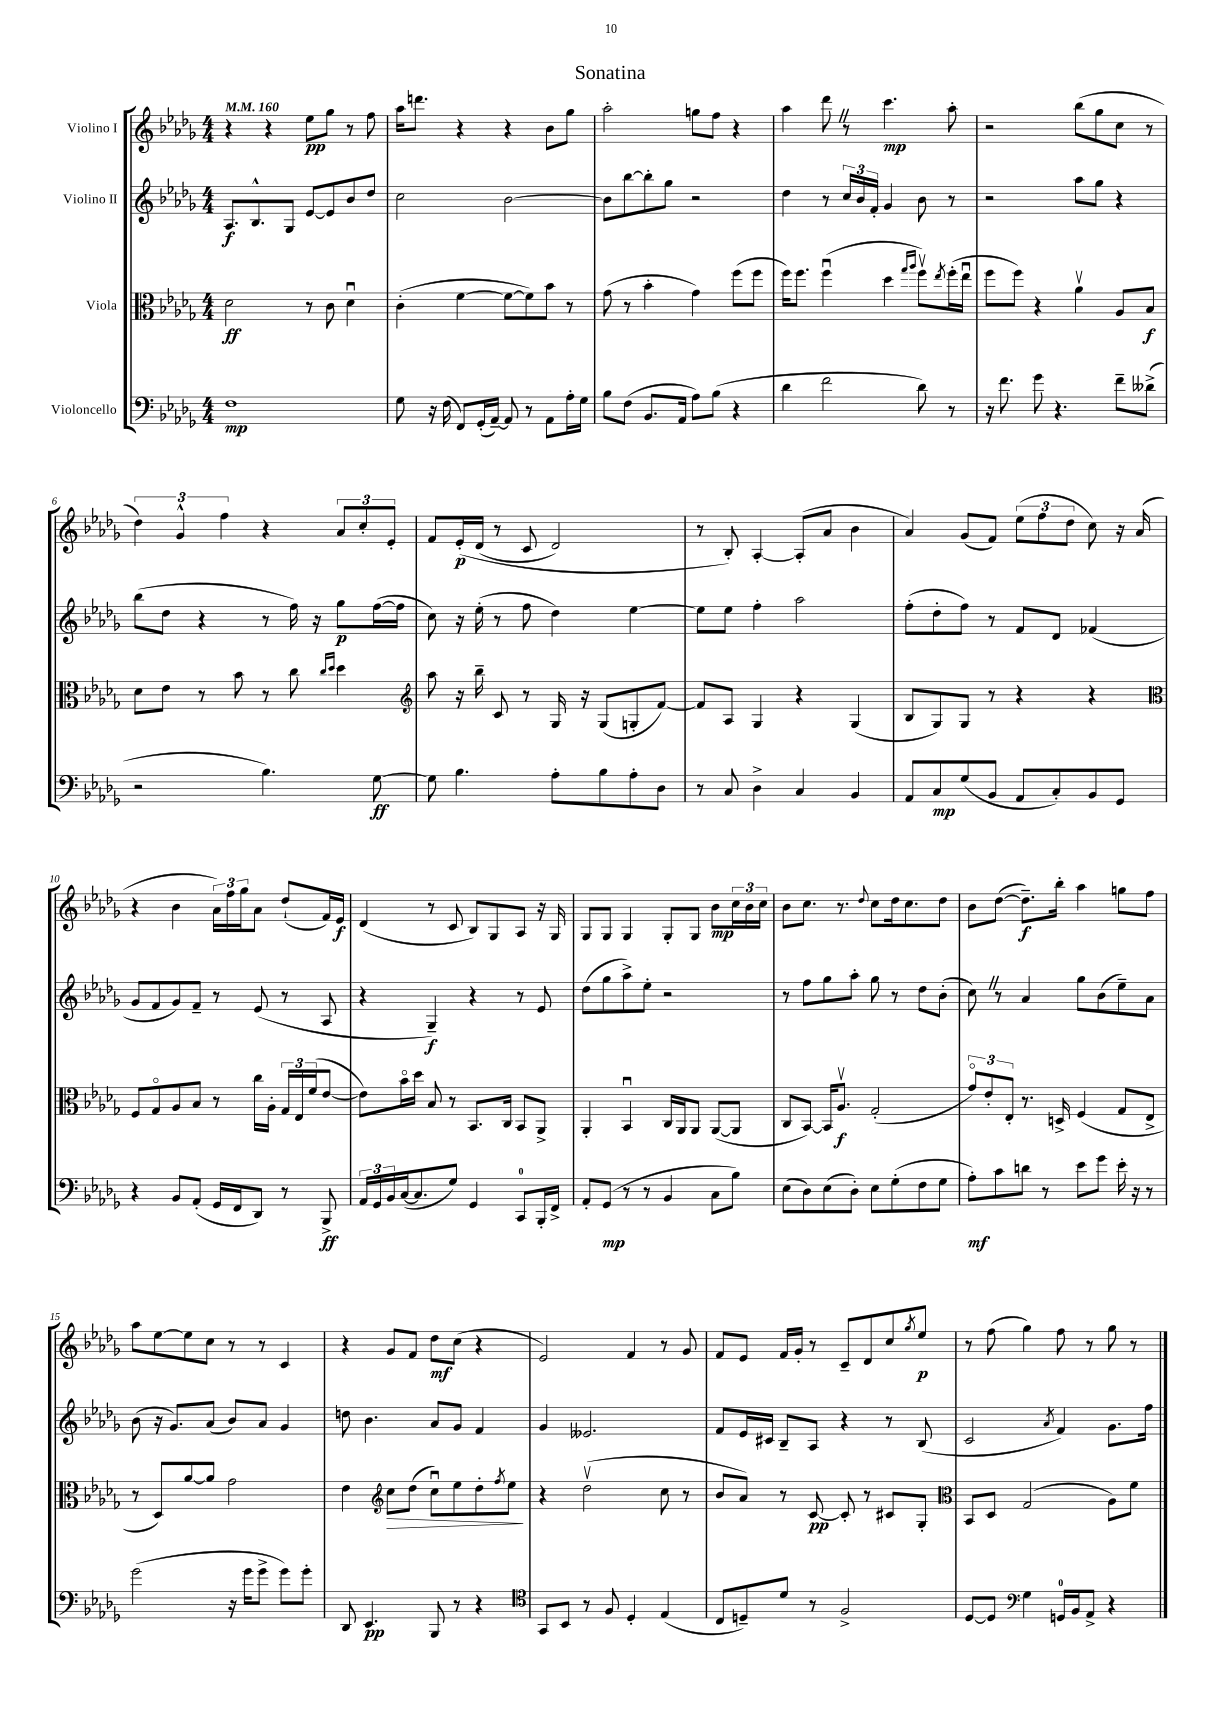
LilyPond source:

\header { title = "Sonatina" }
<<
\new StaffGroup <<
\new Staff = "s0" \with { instrumentName = "Violino I" } {
    \clef treble \key des \major \numericTimeSignature \time 4/4 \tempo 4 = 160
    r4 r4 ees''8\pp ges''8 r8 f''8 |
    aes''16 d'''8. r4 r4 bes'8 ges''8 |
    aes''2-. g''8 f''8 r4 |
    aes''4 des'''8 \once \override BreathingSign.text = \markup { \musicglyph "scripts.caesura.straight" } \breathe r8 c'''4.\mp aes''8-. |
    r2 bes''8( ges''8 c''8 r8 |
    \tuplet 3/2 { des''4) ges'4-^ f''4 } r4 \tuplet 3/2 { aes'8 c''8-. ees'8-. } |
    f'8 ees'16-.\p\( des'16( r8 c'8 des'2) |
    r8 bes8-.\) aes4~-. aes8-.( aes'8 bes'4 |
    aes'4) ges'8( f'8) \tuplet 3/2 { ees''8( f''8 des''8 } c''8) r16 aes'16( |
    r4 bes'4 \tuplet 3/2 { aes'16) f''16 ges''16 } aes'8 des''8-!( f'16) ees'16\f |
    des'4( r8 c'8 bes8) ges8 aes8 r16 ges16 |
    ges8 ges8 ges4 ges8-. ges8 bes'8\mp \tuplet 3/2 { c''16 bes'16 c''16 } |
    bes'8 c''8. r8. \appoggiatura { des''8 } c''8 des''16 c''8. des''8 |
    bes'8 des''8~( des''8.--\f) bes''16-. aes''4 g''8 f''8 |
    aes''8 ees''8~ ees''8 c''8 r8 r8 c'4 |
    r4 ges'8 f'8 des''8\mf c''8( r4 |
    ees'2) f'4 r8 ges'8 |
    f'8 ees'8 f'16 ges'16-. r8 c'8-- des'8 c''8 \acciaccatura { ges''8 } ees''8\p |
    r8 f''8( ges''4) f''8 r8 ges''8 r8 \bar "|." |
}
\new Staff = "s1" \with { instrumentName = "Violino II" } {
    \clef treble \key des \major \numericTimeSignature \time 4/4
    aes8.\f bes8.-^ ges8 ees'8~ ees'8 bes'8 des''8 |
    c''2 bes'2~ |
    bes'8 bes''8~ bes''8-. ges''8 r2 |
    des''4 r8 \tuplet 3/2 { c''16 bes'16 f'16-. } ges'4 bes'8 r8 |
    r2 aes''8 ges''8 r4 |
    bes''8( des''8 r4 r8 f''16) r16 ges''8\p f''16~( f''16 |
    c''8) r16 ees''16-.( r8 f''8 des''4) ees''4~ |
    ees''8 ees''8 f''4-. aes''2 |
    f''8-.( des''8-. f''8) r8 f'8 des'8 fes'4( |
    ges'8 f'8 ges'8) f'8-- r8 ees'8( r8 aes8 |
    r4 ges4--\f) r4 r8 ees'8 |
    des''8( ges''8 aes''8->) ees''8-. r2 |
    r8 f''8 ges''8 aes''8-. ges''8 r8 des''8 bes'8-.( |
    c''8) \once \override BreathingSign.text = \markup { \musicglyph "scripts.caesura.straight" } \breathe r8 aes'4 ges''8 bes'8( ees''8--) aes'8 |
    bes'8( r16 ges'8.) aes'8( bes'8) aes'8 ges'4 |
    d''8 bes'4. aes'8 ges'8 f'4 |
    ges'4 eeses'2. |
    f'8 ees'16 cis'16 bes8-- aes8 r4 r8 bes8( |
    c'2 \acciaccatura { aes'8 } f'4) ges'8. f''16 \bar "|." |
}
\new Staff = "s2" \with { instrumentName = "Viola" } {
    \clef alto \key des \major \numericTimeSignature \time 4/4
    des'2\ff r8 c'8 des'4\downbow |
    c'4-.( f'4~ f'8~ f'8) bes'8 r8 |
    ges'8( r8 bes'4-. ges'4) f''8( f''8 |
    f''16) f''8. f''4\downbow( des''4 \grace { ges''16 aes''16 } f''8\upbow) \acciaccatura { ees''8 } f''16-.( ees''16\downbow |
    f''8 f''8) r4 aes'4\upbow aes8 bes8\f |
    des'8 ees'8 r8 bes'8 r8 c''8 \grace { c''16 des''16 } des''4 |
    \clef treble aes''8 r16 bes''16-- c'8 r8 ges16 r16 ges8( g8-. f'8~) |
    f'8 aes8 ges4 r4 ges4( |
    bes8 ges8) ges8 r8 r4 r4 |
    \clef alto f8 ges8\flageolet aes8 bes8 r8 c''16 aes16-. \tuplet 3/2 { ges16 ees16 f'16( } ees'8~ |
    ees'8) bes'16\flageolet des''16 bes8 r8 bes,8. c16 bes,8 aes,8-> |
    aes,4-. bes,4\downbow c16 aes,16 aes,8 aes,8~( aes,8 |
    c8 bes,8~) bes,16 aes8.\upbow\f ges2-.( |
    \tuplet 3/2 { ges'8\flageolet) ees'8-. ees8-. } r8. d16-> f4( ges8 ees8-> |
    r8 des8) aes'8~ aes'8 ges'2 |
    ees'4 \clef treble c''8\> des''8( c''8\downbow) ees''8 des''8-. \acciaccatura { f''8 } ees''8\! |
    r4 des''2\upbow( c''8 r8 |
    bes'8 aes'8) r8 c'8~\pp c'8-. r8 cis'8 ges8-. |
    \clef alto bes,8 des8 ges2( aes8) f'8 \bar "|." |
}
\new Staff = "s3" \with { instrumentName = "Violoncello" } {
    \clef bass \key des \major \numericTimeSignature \time 4/4
    f1\mp |
    ges8 r16 f16( f,8) ges,16-.( aes,16~--) aes,8 r8 aes,8 aes16-. ges16 |
    bes8 f8( bes,8. aes,16 aes8) bes8( r4 |
    des'4 f'2 des'8) r8 |
    r16 f'8. ges'8 r4. f'8-- deses'8->( |
    r2 bes4.) ges8~\ff |
    ges8 bes4. aes8-. bes8 aes8-. des8 |
    r8 c8 des4-> c4 bes,4 |
    aes,8 c8\mp ges8( bes,8 aes,8 c8-.) bes,8 ges,8 |
    r4 bes,8 aes,8-.( ges,16 f,16 des,8) r8 bes,,8->\ff |
    \tuplet 3/2 { aes,16 ges,16 bes,16 } c16~( c8. ges8) ges,4 c,8-0 bes,,16-. f,16-> |
    aes,8-. ges,8\mp( r8 r8 bes,4 c8 bes8) |
    ees8( des8) ees8( des8-.) ees8 ges8-.( f8 ges8 |
    aes8-.\mf) c'8 d'8 r8 ees'8 ges'8 ees'16-. r16 r8 |
    ges'2( r16 ges'16 ges'8-> ges'8) ges'8-. |
    des,8 ees,4.\pp bes,,8 r8 r4 |
    \clef tenor ges,8 bes,8 r8 f8 des4-. ees4( |
    c8 d8--) des'8 r8 f2-> |
    des8~ des8 \clef bass ges4 g,16-0 bes,16 aes,8-> r4 \bar "|." |
}
>>
>>
